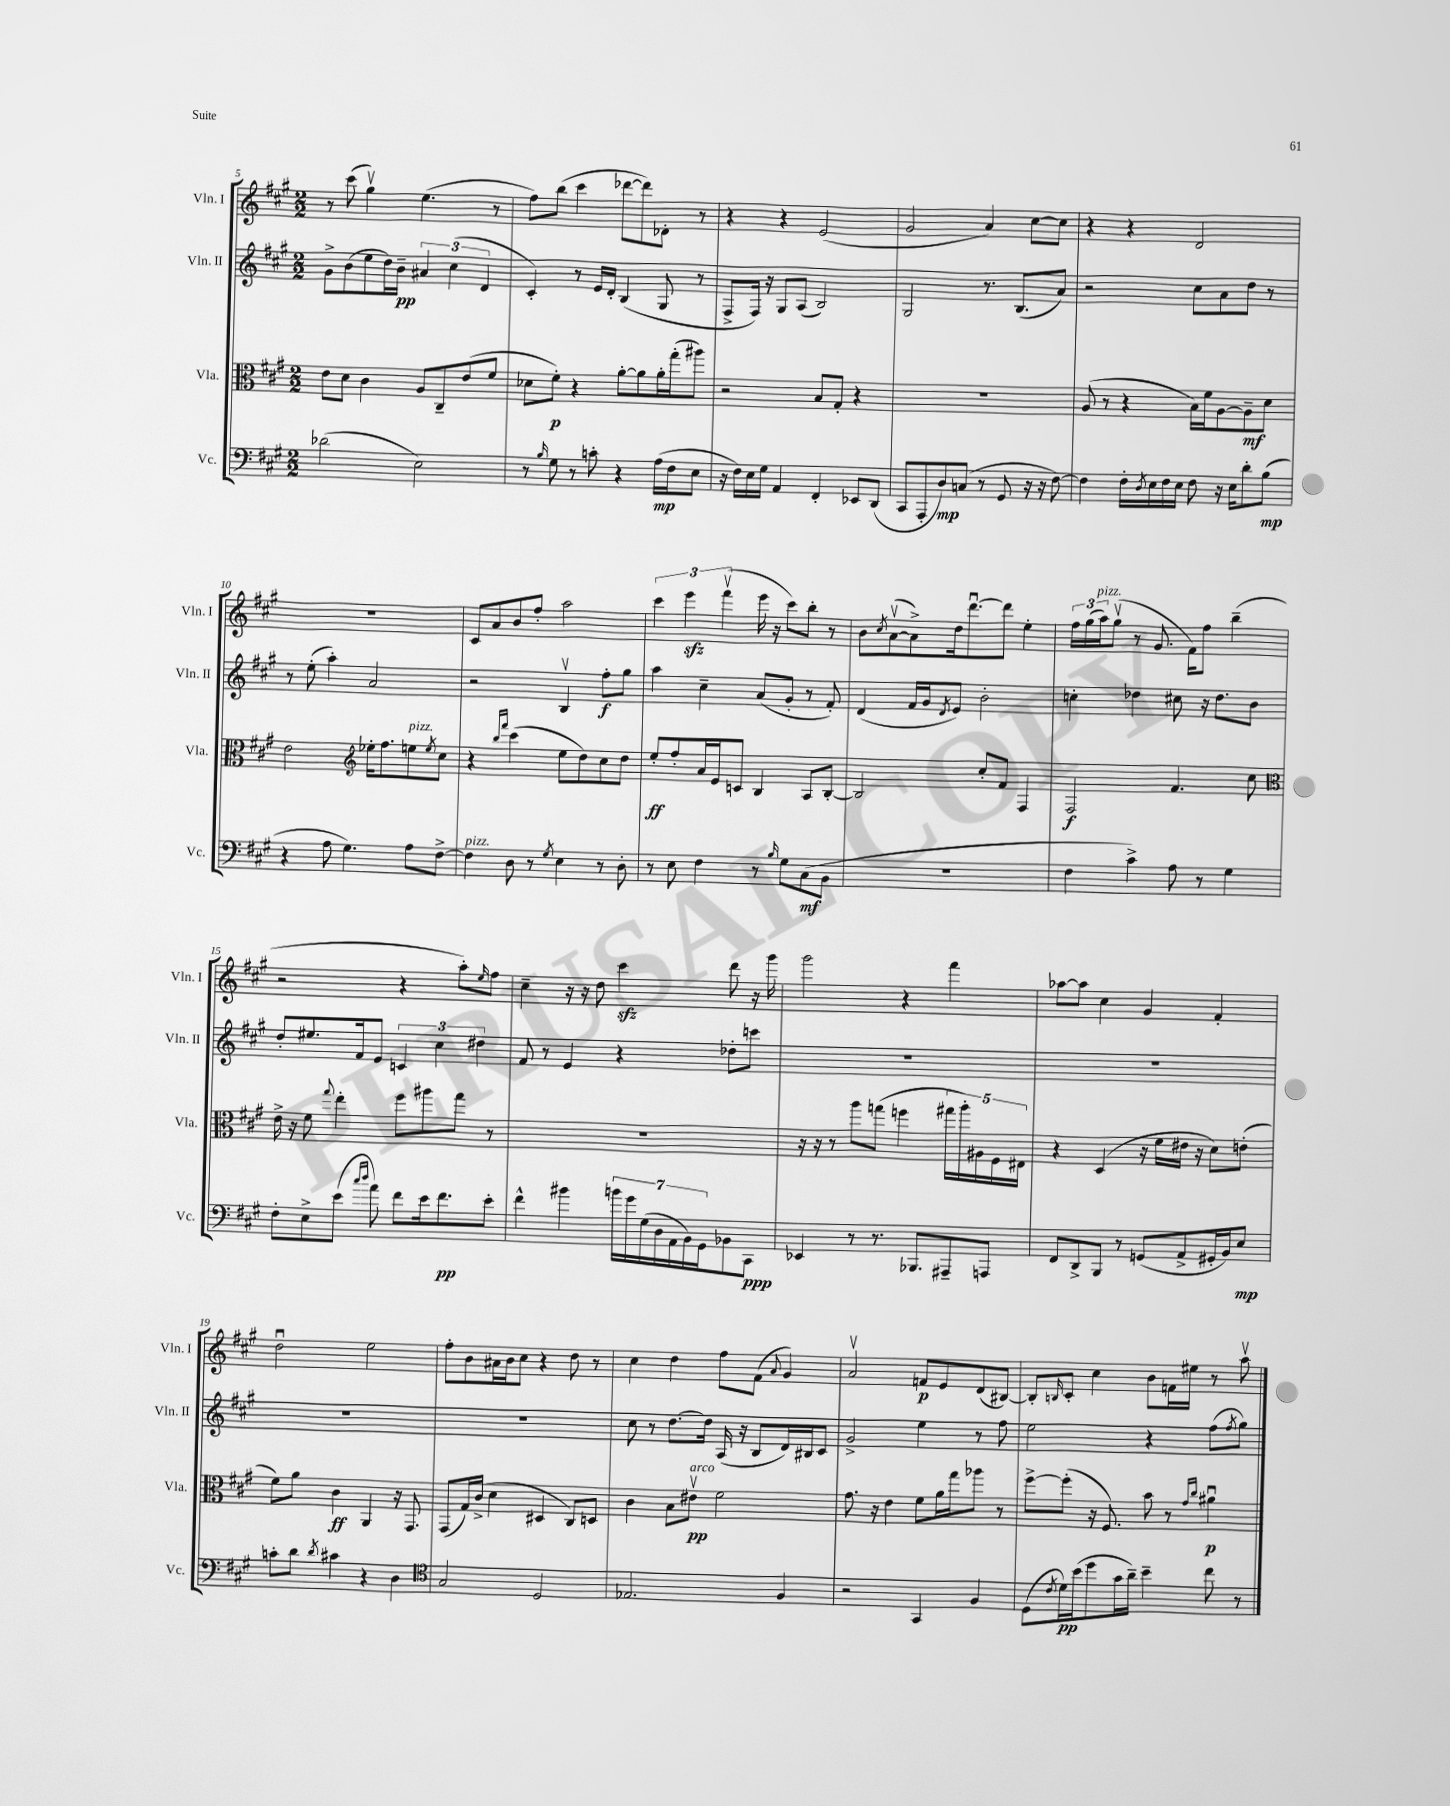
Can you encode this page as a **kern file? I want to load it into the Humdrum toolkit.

**kern	**dynam	**kern	**dynam	**kern	**dynam	**kern	**dynam
*part4	*part4	*part3	*part3	*part2	*part2	*part1	*part1
*staff4	*staff4	*staff3	*staff3	*staff2	*staff2	*staff1	*staff1
*I"Vc.	*	*I"Vla.	*	*I"Vln. II	*	*I"Vln. I	*
*I'Vc.	*	*I'Vla.	*	*I'Vln. II	*	*I'Vln. I	*
*clefF4	*	*clefC3	*	*clefG2	*	*clefG2	*
*k[f#c#g#]	*	*k[f#c#g#]	*	*k[f#c#g#]	*	*k[f#c#g#]	*
*M2/2	*	*M2/2	*	*M2/2	*	*M2/2	*
=5	=5	=5	=5	=5	=5	=5	=5
(2d-X\	.	8e\L	.	8g#^\L	.	8r	.
.	.	8d\J	.	(8b\	.	(8ccc#\	.
.	.	4c#\	.	8ee\	.	4gg#v\)	.
.	.	.	.	16dd\L)	.	.	.
.	.	.	.	16b~\JJ	pp	.	.
2E\)	.	8A/L	.	6a#X/	.	(4.ee\	.
.	.	8C#~/	.	.	.	.	.
.	.	.	.	(6cc#\	.	.	.
.	.	(8e/	.	.	.	.	.
.	.	.	.	6d/	.	.	.
.	.	8f#/J	.	.	.	8r	.
=6	=6	=6	=6	=6	=6	=6	=6
8r	.	8d-X\L	.	4c#'/)	.	8ff#\L)	.
16qqB/	.	.	.	.	.	.	.
8G#\	.	8f#'\J)	p	.	.	(8bb\J	.
8r	.	4r	.	8r	.	4ccc#\	.
8cn'\	.	.	.	16e/LL	.	.	.
.	.	.	.	16d'/JJ	.	.	.
4r	.	[8a'\L	.	(4B/	.	[8ddd-X\L	.
.	.	8a\]	.	.	.	8ddd-\])	.
(16A\LL	mp	16a'\L	.	8G#/	.	8d-X'\J	.
16F#\J	.	(16gg#'\J	.	.	.	.	.
8E\J	.	8aa#X\J)	.	8r	.	8r	.
=7	=7	=7	=7	=7	=7	=7	=7
16r	.	2r	.	8F#^/L	.	4r	.
16F#\LL)	.	.	.	.	.	.	.
16E\	.	.	.	16F#/Jk)	.	.	.
16G#\JJ	.	.	.	16r	.	.	.
4AA/	.	.	.	8G#/L	.	4r	.
.	.	.	.	(8A/J	.	.	.
4FF#'/	.	8B/L	.	2B/)	.	(2e/	.
.	.	8G#'/J	.	.	.	.	.
8EE-X/L	.	4r	.	.	.	.	.
(8DD/J	.	.	.	.	.	.	.
=8	=8	=8	=8	=8	=8	=8	=8
8CC#/L	.	1r	.	2G#/	.	2g#/	.
8AAA'/	.	.	.	.	.	.	.
8D/)	mp	.	.	.	.	.	.
(8Cn/J	.	.	.	.	.	.	.
8r	.	.	.	8.r	.	4a/)	.
8GG#/	.	.	.	.	.	.	.
.	.	.	.	(8.B/L	.	.	.
16r	.	.	.	.	.	[8cc#\L	.
16r	.	.	.	.	.	.	.
[8F#\)	.	.	.	8a/J)	.	8cc#\J]	.
=9	=9	=9	=9	=9	=9	=9	=9
4F#\]	.	(8A/	.	2r	.	4r	.
.	.	8r	.	.	.	.	.
16F#'\LL	.	4r	.	.	.	4r	.
8qD/	.	.	.	.	.	.	.
16E\	.	.	.	.	.	.	.
16F#\	.	.	.	.	.	.	.
16E\JJ	.	.	.	.	.	.	.
8F#\	.	16B\LL)	.	8cc#\L	.	2d/	.
.	.	16f#\J	.	.	.	.	.
16r	.	[8A\	.	8a\	.	.	.
16E\KL	.	.	.	.	.	.	.
8d'\	.	8A~\]	mf	8dd\J	.	.	.
(8B\J	mp	8d\J	.	8r	.	.	.
!!LO:LB:g=z
=10	=10	=10	=10	=10	=10	=10	=10
4r	.	2e\	.	8r	.	1r	.
.	.	.	.	(8ee'\	.	.	.
8A\	.	.	.	4aa'\)	.	.	.
4.G#\)	.	.	.	.	.	.	.
*	*	*clefG2	*	*	*	*	*
.	.	16ee-X'\KL	.	2a/	.	.	.
.	.	8.ff#\	.	.	.	.	.
!	!	!LO:TX:a:i:t=pizz.	!	!	!	!	!
8A\L	.	8een\	.	.	.	.	.
.	.	8qee/	.	.	.	.	.
[8F#^\J	.	8cc#\J	.	.	.	.	.
=11	=11	=11	=11	=11	=11	=11	=11
!LO:TX:a:i:t=pizz.	!	!	!	!	!	!	!
4F#\]	.	4r	.	2r	.	8c#/L	.
.	.	.	.	.	.	8a/	.
.	.	16qqbb/LL	.	.	.	.	.
.	.	16qqfff#/JJ	.	.	.	.	.
8D\	.	(4ccc#\	.	.	.	8b/	.
8r	.	.	.	.	.	8ff#'/J	.
8qG#/	.	.	.	.	.	.	.
4E\	.	8ee\L	.	4Bv/	.	2aa\	.
.	.	8dd\)	.	.	.	.	.
8r	.	8cc#\	.	8ff#'\L	f	.	.
8D'\	.	8dd\J	.	8gg#\J	.	.	.
=12	=12	=12	=12	=12	=12	=12	=12
8r	.	8ee'/L	ff	4aa\	.	6ccc#\	.
8E\	.	8ff#'/	.	.	.	.	.
.	.	.	.	.	.	6eeezz\	.
4F#\	.	16a/L	.	4cc#~\	.	.	.
.	.	16e/J	.	.	.	.	.
.	.	.	.	.	.	(6fff#v\	.
.	.	8cn/J	.	.	.	.	.
8r	.	4B/	.	(8a/L	.	16eee\	.
.	.	.	.	.	.	16r	.
16qqB/	.	.	.	.	.	.	.
8G#\L	.	.	.	8g#'/J	.	8ccc#\L)	.
(8C#\	mf	8A/L	.	8r	.	8bb'\J	.
8BB\J	.	[8B'/J	.	8f#'/)	.	8r	.
=13	=13	=13	=13	=13	=13	=13	=13
1r	.	2B/]	.	(4d/	.	8b\L	.
.	.	.	.	.	.	8qcc#/	.
.	.	.	.	.	.	([8av\	.
.	.	.	.	16f#/LL	.	8a^\])	.
.	.	.	.	16g#/J	.	.	.
.	.	.	.	8qd/	.	.	.
.	.	.	.	8e/J)	.	16dd\k	.
.	.	.	.	.	.	[8.dddu\	.
.	.	8cc#'/L	.	2b'\	.	.	.
.	.	8f#/J	.	.	.	8ddd\J]	.
.	.	4F#/	.	.	.	4ee'\	.
=14	=14	=14	=14	=14	=14	=14	=14
4F#\	.	2F#/	f	4ccn'\	.	24ff#\LL	.
.	.	.	.	.	.	(24gg#\	.
!	!	!	!	!	!	!LO:TX:a:i:t=pizz.	!
.	.	.	.	.	.	24aa\J)	.
.	.	.	.	.	.	(8gg#v\J	.
4c#^\)	.	.	.	4dd-X\	.	8r	.
.	.	.	.	.	.	8.g#/	.
8A\	.	4.f#/	.	8cc#X\	.	.	.
.	.	.	.	.	.	16f#\KL)	.
8r	.	.	.	16r	.	8ff#\J	.
.	.	.	.	8.dd-\L	.	.	.
4G#\	.	.	.	.	.	(4bb~\	.
.	.	8cc#\	.	8b\J	.	.	.
!!LO:LB:g=z
=15	=15	=15	=15	=15	=15	=15	=15
*	*	*clefC3	*	*	*	*	*
8F#'\L	.	16e^\	.	8dd'/L	.	2r	.
.	.	16r	.	.	.	.	.
8E^\	.	8f#\	.	8.ee#X/	.	.	.
.	.	8qqgg#/	.	.	.	.	.
(8e\J	.	4ee'\	.	.	.	.	.
.	.	.	.	16f#/k	.	.	.
16qqcc#/LL	.	.	.	.	.	.	.
16qqdd/JJ	.	.	.	.	.	.	.
8a\)	.	.	.	8e/J	.	.	.
8f#\L	.	8ff#\L	.	6cn/	.	4r	.
16e\k	.	8aa#X\	.	.	.	.	.
.	.	.	.	6cc#\	.	.	.
8.f#\	pp	.	.	.	.	.	.
.	.	8gg#\J	.	.	.	8aa'\L)	.
.	.	.	.	6dd#X\	.	.	.
.	.	.	.	.	.	16qqee/	.
8e'\J	.	8r	.	.	.	8ff#\J	.
=16	=16	=16	=16	=16	=16	=16	=16
4f#^^\	.	1r	.	8f#/	.	4cc#~\	.
.	.	.	.	8r	.	.	.
4b#X\	.	.	.	4e/	.	16r	.
.	.	.	.	.	.	16r	.
.	.	.	.	.	.	8dd\	.
28bn\LL	.	.	.	4r	.	4ccc#zz\	.
28g#\	.	.	.	.	.	.	.
(28G#\	.	.	.	.	.	.	.
28D\	.	.	.	.	.	.	.
28AA\	.	.	.	.	.	.	.
28BB\)	.	.	.	.	.	.	.
28GG#\J	.	.	.	.	.	.	.
8BB-X\	.	.	.	8dd-X'\L	.	8ddd\	.
8CC#\J	ppp	.	.	8cccn\J	.	16r	.
.	.	.	.	.	.	16ggg#\	.
=17	=17	=17	=17	=17	=17	=17	=17
4EE-X/	.	16r	.	1r	.	2ggg#\	.
.	.	16r	.	.	.	.	.
.	.	8r	.	.	.	.	.
8r	.	8aa\L	.	.	.	.	.
8.r	.	(8ggn\J	.	.	.	.	.
.	.	4ffn\	.	.	.	4r	.
8.BBB-X/L	.	.	.	.	.	.	.
8AAA#X~/	.	20gg#X\LL	.	.	.	4fff#\	.
.	.	20aa'\)	.	.	.	.	.
.	.	20A#X\	.	.	.	.	.
8AAAn/J	.	.	.	.	.	.	.
.	.	20F#\	.	.	.	.	.
.	.	20E#X\JJ	.	.	.	.	.
=18	=18	=18	=18	=18	=18	=18	=18
8FF#/L	.	4r	.	1r	.	[8aa-X\L	.
8DD^/	.	.	.	.	.	8aa-\J]	.
8BBB/J	.	(4D/	.	.	.	4cc#\	.
8r	.	.	.	.	.	.	.
(8GGn/L	.	16r	.	.	.	4g#/	.
.	.	16f#\LL	.	.	.	.	.
8AA^/	.	16e#X\JJ	.	.	.	.	.
.	.	16r	.	.	.	.	.
16GG#X'/L	.	8d\L)	.	.	.	4f#'/	.
16BB/J)	.	.	.	.	.	.	.
8E/J	mp	(8en'\J	.	.	.	.	.
!!LO:LB:g=z
=19	=19	=19	=19	=19	=19	=19	=19
8cn'\L	.	8f#\L)	.	1r	.	2ddu\	.
8d\J	.	8a\J	.	.	.	.	.
8qd/	.	.	.	.	.	.	.
4c#X\	.	4c#\	ff	.	.	.	.
4r	.	4AA/	.	.	.	2ee\	.
4D\	.	16r	.	.	.	.	.
.	.	8.GG#/	.	.	.	.	.
=20	=20	=20	=20	=20	=20	=20	=20
*clefC4	*	*	*	*	*	*	*
2G#/	.	(8GG#/L	.	1r	.	8ff#'\L	.
.	.	16G#/L)	.	.	.	8b\	.
.	.	(16c#^/JJ	.	.	.	.	.
.	.	4d\	.	.	.	16a#X\L	.
.	.	.	.	.	.	16b\J	.
.	.	.	.	.	.	8cc#\J	.
2D/	.	4D#X/	.	.	.	4r	.
.	.	8C#/L)	.	.	.	8dd\	.
.	.	8Dn/J	.	.	.	8r	.
=21	=21	=21	=21	=21	=21	=21	=21
2.E-X/	.	4c#\	.	8cc#\	.	4cc#\	.
.	.	.	.	8r	.	.	.
.	.	8B\L	.	[8.dd\L	.	4dd\	.
!	!	!LO:TX:a:i:t=arco	!	!	!	!	!
.	.	8e#Xv\J	pp	.	.	.	.
.	.	.	.	16dd\Jk]	.	.	.
.	.	2f#\	.	(16A/	.	8ff#\L	.
.	.	.	.	16r	.	.	.
.	.	.	.	8B/L	.	(8f#\J	.
.	.	.	.	.	.	8qqa/	.
4F#/	.	.	.	16d/L)	.	4g#/)	.
.	.	.	.	16B#X/J	.	.	.
.	.	.	.	8c#/J	.	.	.
=22	=22	=22	=22	=22	=22	=22	=22
2r	.	8.g#\	.	2g#^/	.	2av/	.
.	.	16r	.	.	.	.	.
.	.	4e\	.	.	.	.	.
4GG#/	.	8f#\L	.	4ee\	.	8fn/L	p
.	.	16a\L	.	.	.	8e/	.
.	.	16gg#\J	.	.	.	.	.
4F#/	.	8aa-X\J	.	8r	.	(8d/	.
.	.	8r	.	8ff#\	.	[8B#X/J)	.
=23	=23	=23	=23	=23	=23	=23	=23
(8D\L	.	[8ff#^\L	.	2ee\	.	8B#'/L]	.
8qc#/	.	.	.	.	.	16qqBn/	.
16d\L)	pp	(8ff#'\J]	.	.	.	8c#'/J	.
(16b\J	.	.	.	.	.	.	.
8dd\	.	16r	.	.	.	4cc#\	.
.	.	8.F#/)	.	.	.	.	.
16g#\L	.	.	.	.	.	.	.
16a~\JJ)	.	.	.	.	.	.	.
4b~\	.	8b\	.	4r	.	8b\L	.
.	.	8r	.	.	.	16fn\L	.
.	.	.	.	.	.	16ee#X\JJ	.
.	.	16qqg#/LL	.	.	.	.	.
.	.	16qqcc#/JJ	.	.	.	.	.
8cc#\	.	4a#Xu\	p	(8ff#\L	.	8r	.
.	.	.	.	8qff#/	.	.	.
8r	.	.	.	8gg#\J)	.	8aav\	.
==	==	==	==	==	==	==	==
*-	*-	*-	*-	*-	*-	*-	*-
